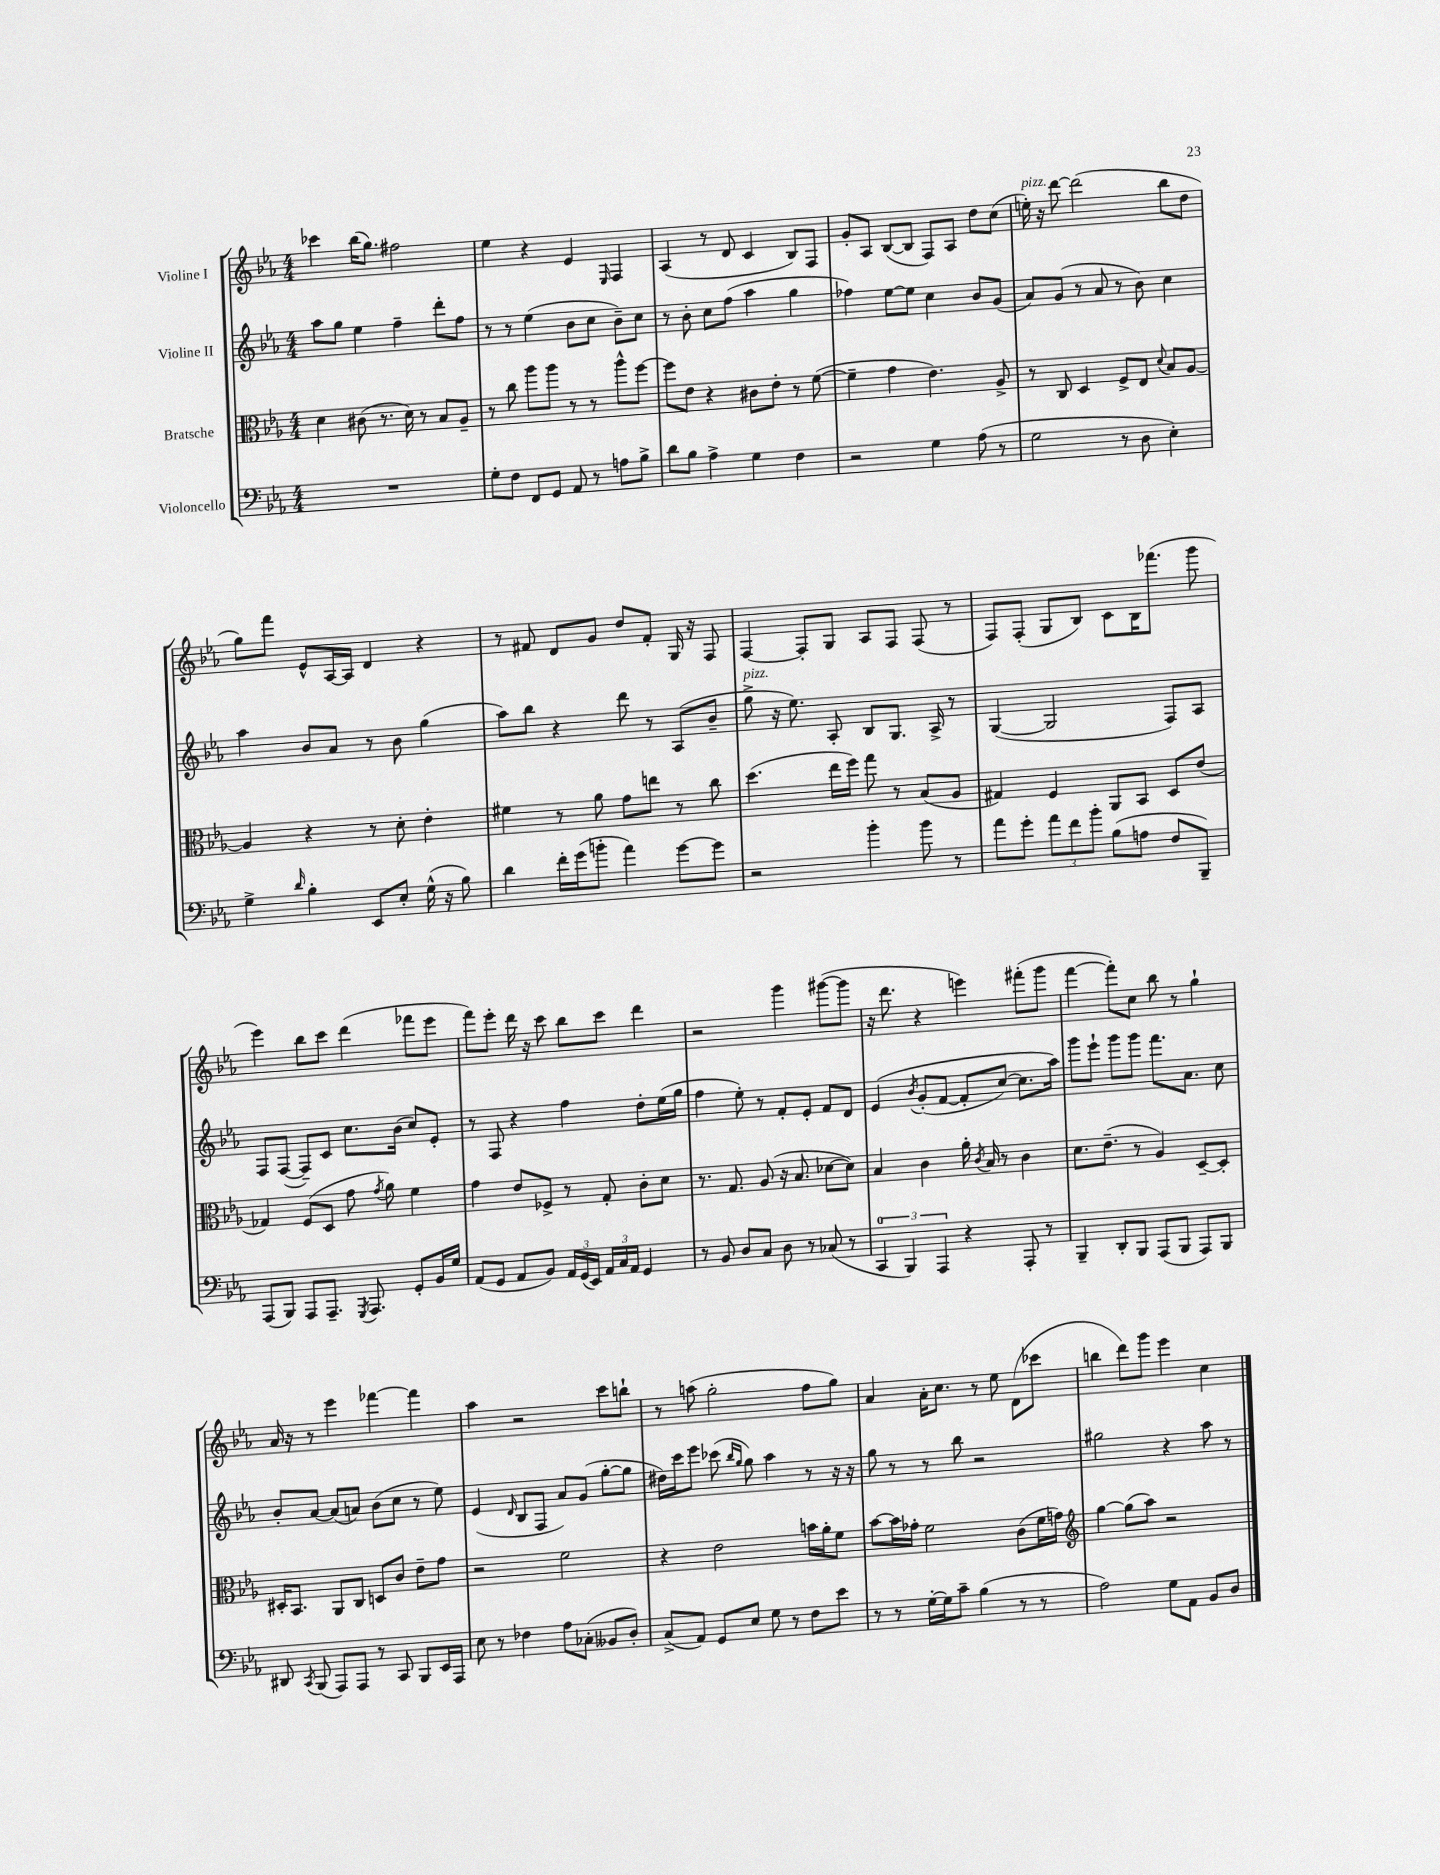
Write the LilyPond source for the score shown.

<<
\new StaffGroup <<
\new Staff = "s0" \with { instrumentName = "Violine I" } {
    \clef treble \key ees \major \numericTimeSignature \time 4/4
    \autoBeamOff ces'''4 bes''16[( g''8.]) fis''2 |
    ees''4 r4 ees'4 \grace { ees16 } f4 |
    aes4( r8 d'8 c'4 bes8[) f8] |
    g'8[-. aes8] bes8[~( bes8] f8[) aes8] d''8[ c''8]( |
    e''16-.^\markup { \italic "pizz." }) r16 d'''8~ d'''2( bes''8[ d''8] |
    g''8[) f'''8] ees'8[-^ aes16~ aes16] d'4 r4 |
    r8 fis'8 d'8[ g'8] d''8[ fis'8]-. g16 r16 f8 |
    f4~ f8[-. g8] aes8[ f8] f8( r8 |
    f8[) f8]-.( g8[ bes8]) c'8[ bes16 fes'''8.]( g'''8 |
    ees'''4) bes''8[ c'''8] d'''4( fes'''8[ ees'''8] |
    f'''8[) ees'''8]-. d'''16 r16 c'''8 bes''8[ c'''8] d'''4 |
    r2 g'''4 gis'''8[~( gis'''8] |
    r16 d'''8. r4 e'''4) fis'''8[-.( g'''8] |
    f'''4~ f'''8[-.) c''8] bes''8 r8 g''4-! |
    aes'16 r16 r8 ees'''4 fes'''4~ fes'''4 |
    aes''4 r2 c'''8[ b''8]-! |
    r8 a''8( g''2-. f''8[ g''8]) |
    aes'4 aes'16[-. c''8.] r8 ees''8 d'8[( ces'''8] |
    b''4 d'''8[) g'''8] ees'''4 c''4 \bar "|." |
}
\new Staff = "s1" \with { instrumentName = "Violine II" } {
    \clef treble \key ees \major \numericTimeSignature \time 4/4
    \autoBeamOff aes''8[ g''8] ees''4 f''4-- d'''8[-. f''8] |
    r8 r8 ees''4( bes'8[ c''8] bes'8[--) c''8] |
    r8 bes'8-. c''8[ f''8]( aes''4 g''4 |
    fes''4) ees''8[~ ees''8] c''4 bes'8[ g'8]( |
    aes'8[) g'8]( r8 aes'8 r8 bes'8) c''4 |
    aes''4 bes'8[ aes'8] r8 bes'8 g''4( |
    aes''8[) bes''8] r4 d'''8 r8 aes8[( bes'8]-- |
    g''8->^\markup { \italic "pizz." } r16 ees''8.) aes8-. bes8[ g8.] aes16-> r8 |
    g4~( g2 f8[) aes8] |
    f8[ f8]~( f8[--) c'8] c''8.[ bes'16]( c''8[) ees'8]-. |
    r8 f8 r4 f''4 d''8[-. ees''16( g''16] |
    f''4 ees''8-.) r8 f'8[-. ees'8]-. f'8[ d'8] |
    ees'4\( \acciaccatura { bes'8 } g'8[-.( f'8]~ f'8[-. c''8]~) c''8.[ aes''16]\) |
    g'''8[ ees'''8]-! g'''8[ g'''8] f'''8.[ aes'8.] c''8 |
    bes'8[-. aes'8]~ aes'8[( a'8]) bes'8[( c''8] r8 ees''8) |
    ees'4( \grace { d'16 } bes8[ f8] aes'8[) g'8]( g''8[~-. g''8] |
    dis''16[) c'''16 ees'''8] ces'''8( \grace { bes''16[ g''16] } g''8) aes''4 r8 r16 r16 |
    g''8 r8 r8 bes''8 r2 |
    gis''2 r4 aes''8 r8 \bar "|." |
}
\new Staff = "s2" \with { instrumentName = "Bratsche" } {
    \clef alto \key ees \major \numericTimeSignature \time 4/4
    \autoBeamOff d'4 cis'8( r8. d'16) r8 bes8[ aes8]-- |
    r8 c''8 aes''8[ aes''8] r8 r8 aes''8[-^ f''8]~ |
    f''8[ ees'8] r4 cis'8[ ees'8]-. r8 f'8~( |
    f'4-- g'4 ees'4.) aes8-> |
    r8 c8 d4 f8[-> ees8] \appoggiatura { d'8 } bes8[ aes8]~ |
    aes4 r4 r8 d'8-. ees'4-. |
    fis'4 r8 aes'8 g'8[ e''8] r8 c''8 |
    d''4.( ees''16[ f''16]) g''8 r8 bes8[( aes8] |
    gis4) f4 aes,8[ bes,8] d8[ ees'8]( |
    ges4) f8[( d8] g'8 \acciaccatura { g'8 } aes'8) f'4 |
    g'4 ees'8[ fes8]-> r8 g8-. c'8[-. d'8] |
    r8. g8. aes8( r16 bes8. des'8[~ des'8]) |
    bes4 c'4 aes'16-. \acciaccatura { c'8 } bes16 r8 c'4 |
    d'8.[ ees'8.]--( r8 aes4) d8[~-- d8]-. |
    dis16[-. bes,8.] aes,8[ c8] d8[ c'8] ees'8[-- g'8] |
    r2 f'2 |
    r4 ees'2 b'16[ aes'16-. f'8] |
    bes'8[~ bes'16 ges'16]-. f'2 c'8[( f'16 g'16]) |
    \clef treble g''4~ g''8[( aes''8]) r2 \bar "|." |
}
\new Staff = "s3" \with { instrumentName = "Violoncello" } {
    \clef bass \key ees \major \numericTimeSignature \time 4/4
    \autoBeamOff R1 |
    g8[-. f8] f,8[ g,8] aes,8 r8 a8[ bes8]-> |
    d'8[ bes8] aes4-> g4 f4 |
    r2 g4 aes8( r8 |
    g2 r8 d8 ees4-.) |
    g4-> \grace { d'16 } bes4-. ees,8[ ees8]-. g16-^( r16 bes8) |
    d'4 f'16[-. g'16( b'8]-. aes'4) g'8[~ g'8] |
    r2 bes'4-. bes'8 r8 |
    aes'8[ g'8]-. \tuplet 3/2 { aes'8[ f'8 bes'8]-. } bes8[( a8] f8[ bes,,8]--) |
    aes,,8[( bes,,8]) aes,,8[ aes,,8.]-- \acciaccatura { g,,8 } aes,,8. g,8[-. bes,16 g16] |
    aes,8[( g,8] aes,8[ bes,8]) \tuplet 3/2 { aes,16[ g,16( ees,16]) } \tuplet 3/2 { aes,16[ c16 aes,16] } g,4 |
    r8 bes,8 d8[ c8] d8 r8 ces8( r8 |
    \tuplet 3/2 { c,4-0 bes,,4) aes,,4 } r4 aes,,8-. r8 |
    bes,,4-- d,8[-. bes,,8] aes,,8[( bes,,8] aes,,8[) bes,,8] |
    dis,8 \acciaccatura { c,8 } bes,,8( aes,,8[) aes,,8] r8 c,8 bes,,8[ ees,16 aes,,16] |
    ees8 r8 fes4 aes8[ ces8]-.( beses,8[ d8]-.) |
    c8[->( aes,8]) g,8[ ees8] g8 r8 f8[ ees'8] |
    r8 r8 g16[~-. g16 c'8]-- bes4( r8 r8 |
    aes2) g8[ aes,8] bes,8[ d8] \bar "|." |
}
>>
>>
\layout { \context { \Score \remove "Bar_number_engraver" } }
